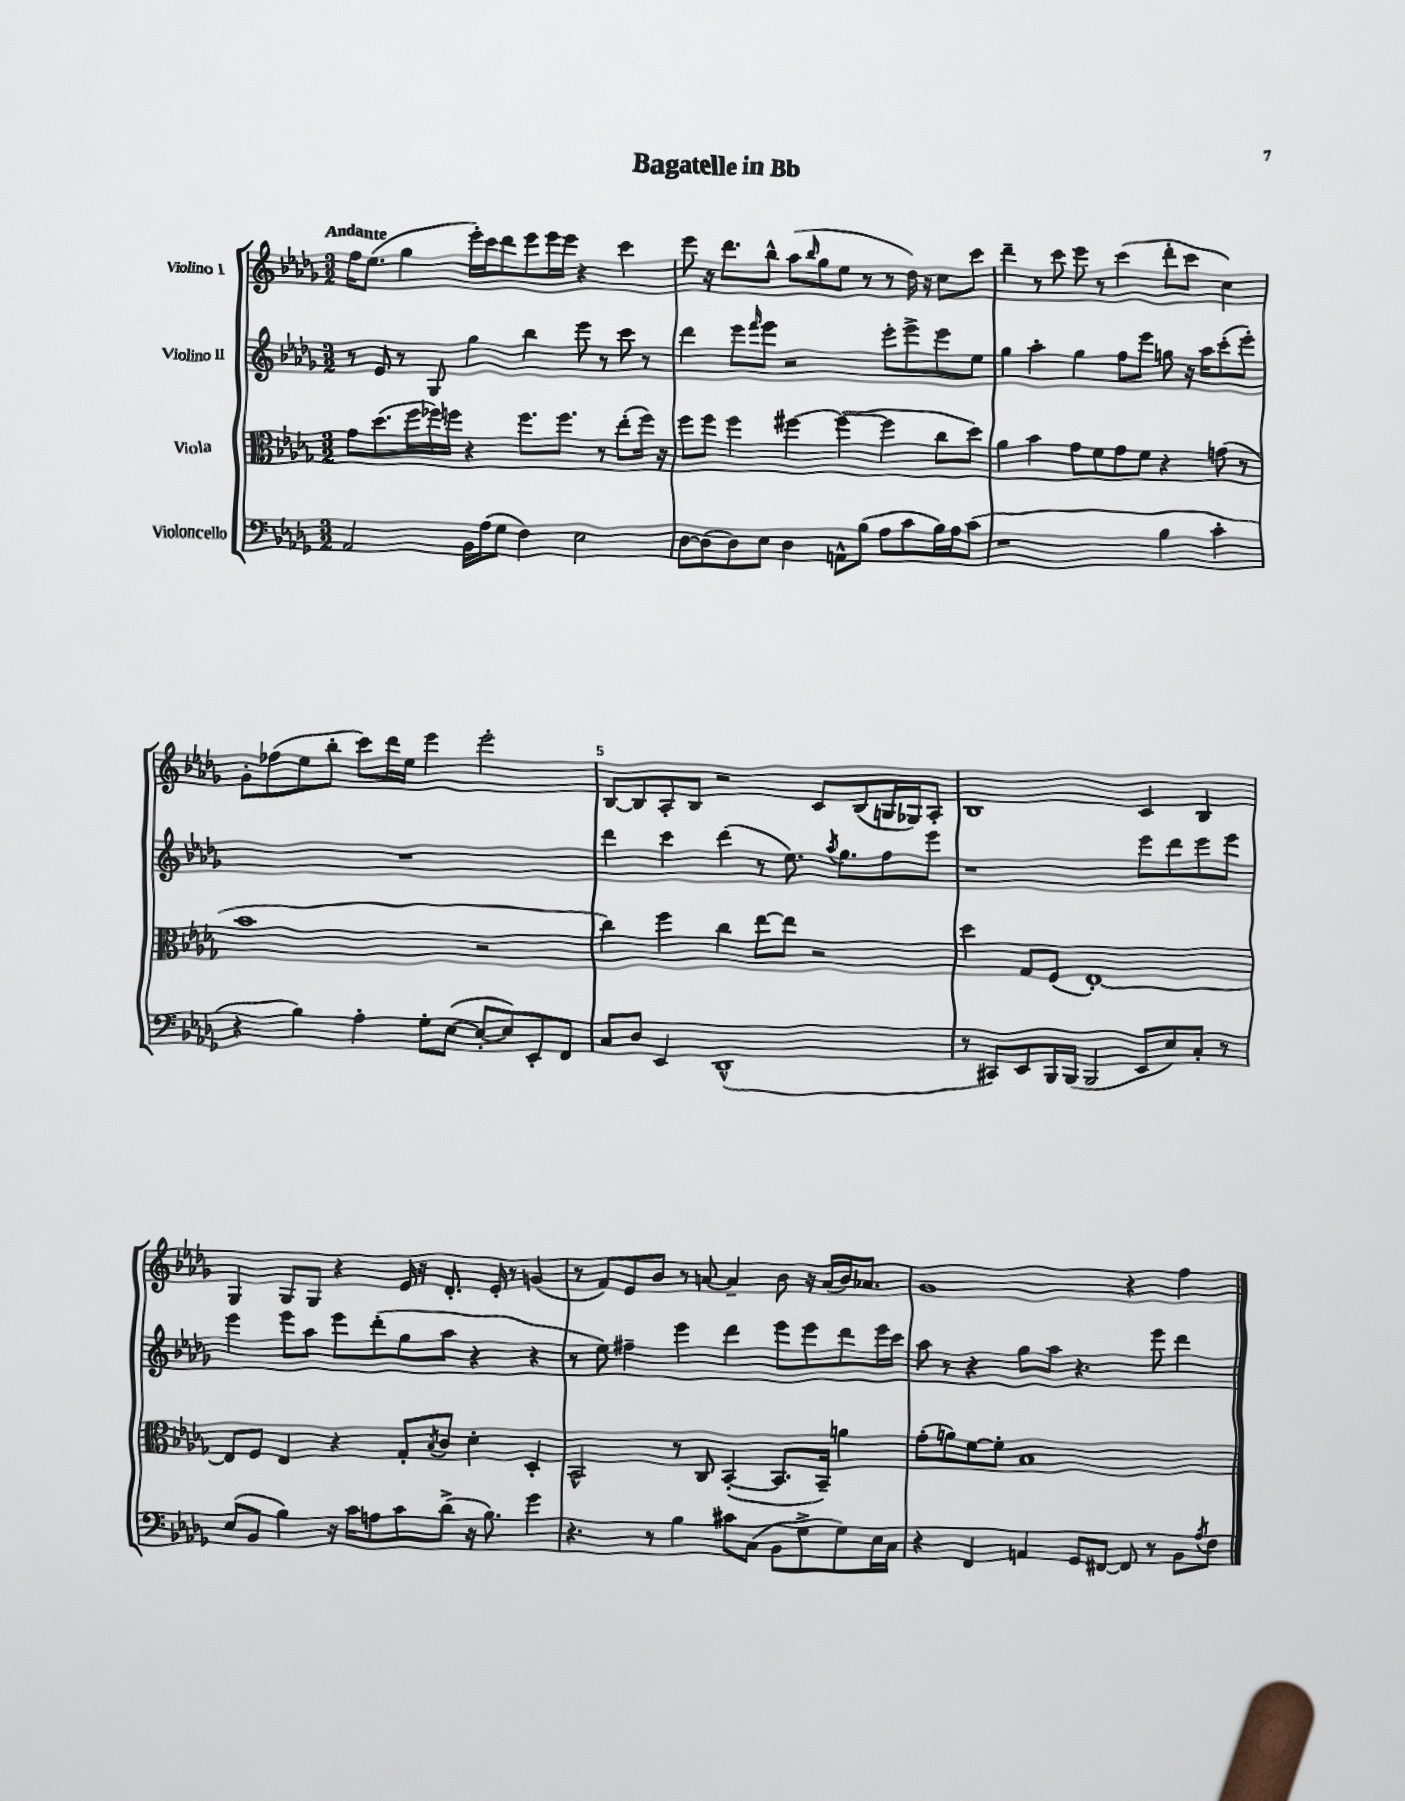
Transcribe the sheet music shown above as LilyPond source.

\header { title = "Bagatelle in Bb" }
<<
\new StaffGroup <<
\new Staff = "s0" \with { instrumentName = "Violino I" } {
    \clef treble \key des \major \numericTimeSignature \time 3/2 \tempo "Andante"
    f''16 ees''8.( ges''4 ees'''16-.) c'''16 des'''8 ees'''8 ees'''16 ees'''16 r4 c'''4 |
    ees'''8 r16 des'''8. bes''8-^ aes''8( \grace { bes''16 } ges''8 ees''8 r8 r8 des''16) r16 c''8 c'''8 |
    des'''4-- r8 c'''8 ees'''8 r8 c'''4( des'''8-. c'''8 c''4) |
    ges'8-. fes''8( ees''8 bes''8-. c'''8) des'''16 ees''16 ees'''4 ees'''2-. |
    bes8~ bes8 aes8-. bes8 r2 c'8 bes8( g16 ges16) aes8-. |
    bes1 c'4 bes4 |
    ges4 ges8 ges8 r4 ees'16 r16 des'8.-. ees'16-. r8 g'4( |
    r8 f'8) ees'8 bes'8 r8 a'8~ a'4-- bes'8 r16 a'16( bes'16) aes'8. |
    ges'1 r4 f''4 \bar "|." |
}
\new Staff = "s1" \with { instrumentName = "Violino II" } {
    \clef treble \key des \major \numericTimeSignature \time 3/2
    r8 ees'8 r8 ges8 ges''4 bes''4 ees'''8 r8 c'''8 r8 |
    des'''4 ees'''8 \grace { f'''16 } ees'''8 r2 ees'''8-. ees'''8-> ees'''8 ees''8 |
    ges''4 aes''4-. ges''4 f''8 ees'''8 g''8 r16 aes''16 c'''8-.( ees'''8-.) |
    R1. |
    des'''4 c'''4 des'''4( r8 ees''8.) \acciaccatura { aes''8 } ges''8. f''8 ees'''8 |
    r1 ees'''8 des'''8 ees'''8 ees'''8 |
    ees'''4 ees'''8 aes''8 ees'''8 des'''8-.( ges''8 aes''8 r4 r4 |
    r8 ees''8) fis''4-- ees'''4 des'''4 ees'''8 ees'''8 des'''8 ees'''16 c'''16 |
    aes''8 r8 r4 ges''8 aes''8 r4. ees'''8 des'''4 \bar "|." |
}
\new Staff = "s2" \with { instrumentName = "Viola" } {
    \clef alto \key des \major \numericTimeSignature \time 3/2
    ges'8 des''8.( f''16 fes''16) f''16 r4 f''8. f''8. r8 ees''8-.( f''16) r16 |
    f''8 f''8 f''4 fis''4~ fis''4~( fis''4 c''8 des''8) |
    aes'4 bes'4 ges'8 f'8 ges'8 f'8 r4 g'8( r8 |
    bes'1 r2 |
    c''4) f''4 c''4 ees''8~ ees''8 r2 |
    des''4 ges8 f8( ees1~-.) |
    ees8 f8 ees4 r4 ges8-. \acciaccatura { bes8 } c'8 des'4-. des4-. |
    bes,2-^ r8 c8 bes,4~-.( bes,8. bes,16--) a'4 |
    ges'8-.( a'8) f'8~ f'8-. bes1 \bar "|." |
}
\new Staff = "s3" \with { instrumentName = "Violoncello" } {
    \clef bass \key des \major \numericTimeSignature \time 3/2
    aes,2 bes,16 aes16( ges8 f4) ees2 |
    des8~ des8( des8) ees8 des4 a,8-^ bes8( aes8 c'8 bes16) aes16 c'8( |
    r1 bes4 c'4-. |
    r4 bes4) aes4-. ges8-. ees8~( ees8~-. ees8) ees,8-. f,8 |
    c8 des8 ees,4 des,1-^( |
    r8 cis,8) ees,8 bes,,16 bes,,16( bes,,2 ees,8 ees8) c8-. r8 |
    ees8( bes,8 bes4) r16 c'16 a8 c'8 des'8->( r16 bes8.) ges'4 |
    r4. r8 bes4 cis'8 c8( bes,8 ges8-> ges8) ees16 c16 |
    r4 f,4 a,4 ges,8 fis,8~ fis,8 r8 bes,8 \acciaccatura { aes8 } f8 \bar "|." |
}
>>
>>
\layout { \context { \Score \override BarNumber.break-visibility = ##(#f #t #t) barNumberVisibility = #(every-nth-bar-number-visible 5) } }
